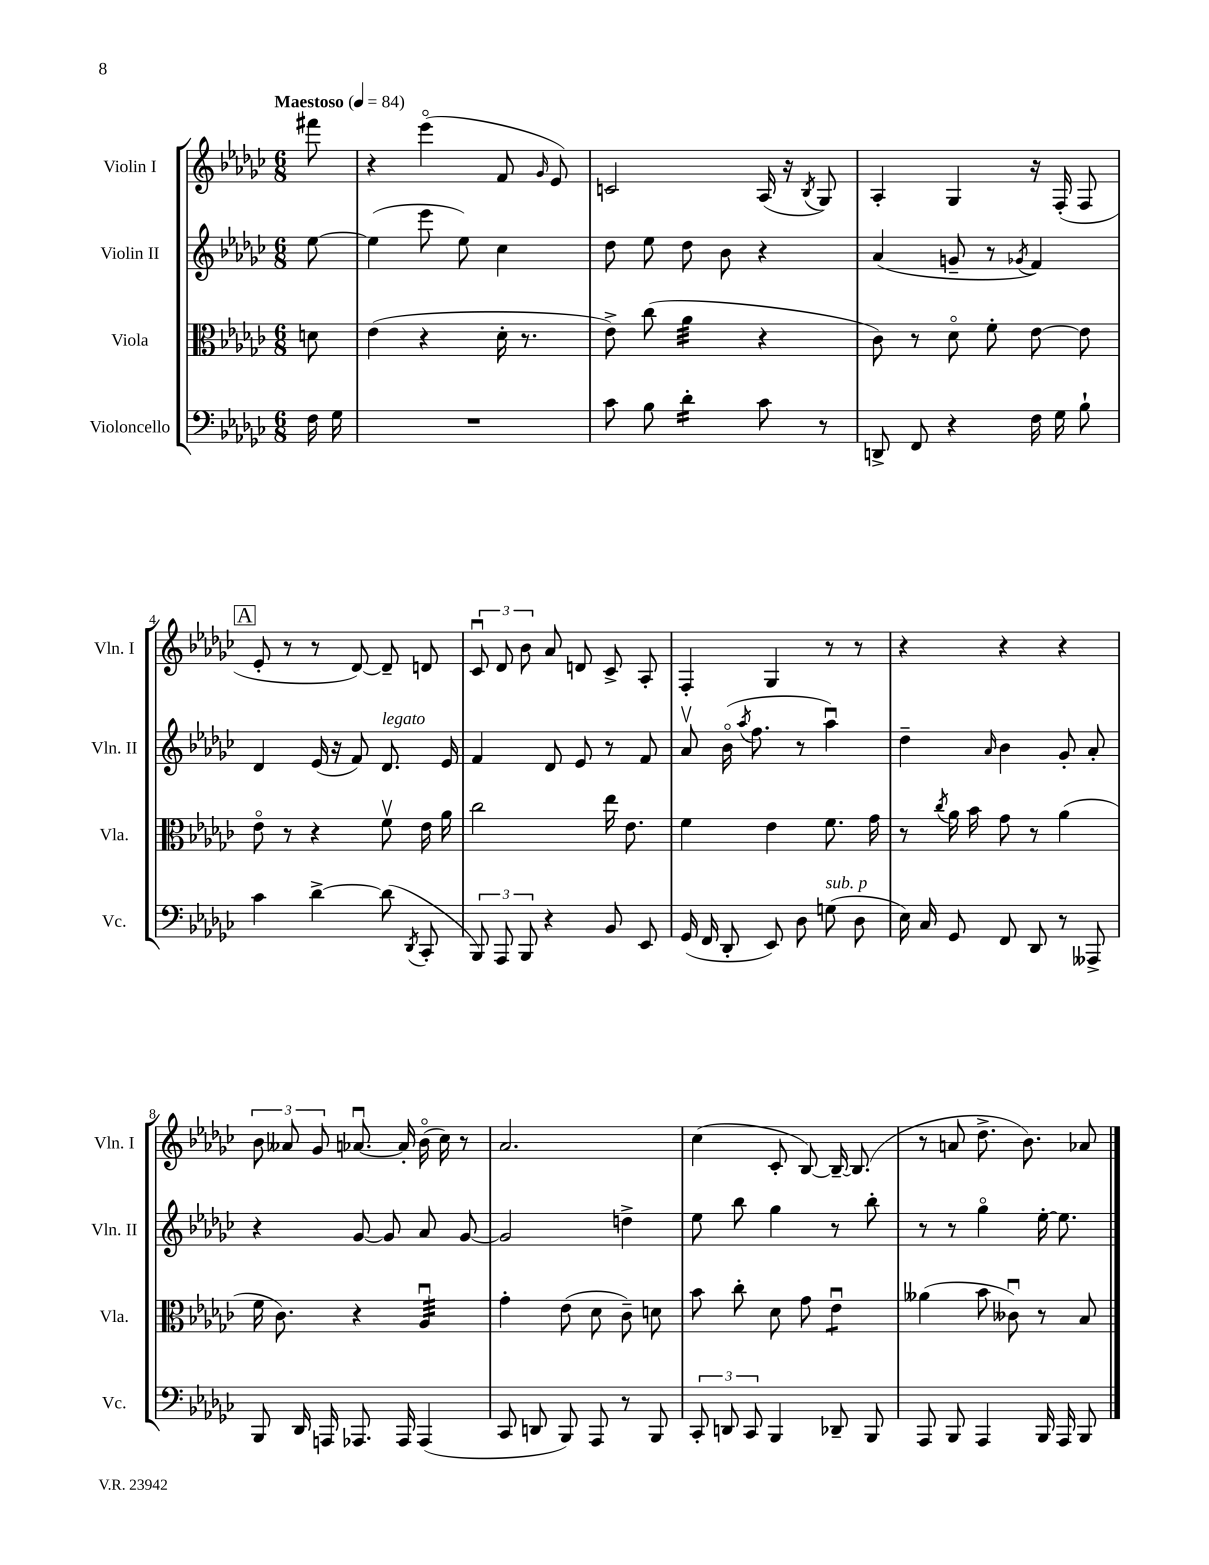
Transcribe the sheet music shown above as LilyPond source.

<<
\new StaffGroup <<
\new Staff = "s0" \with { instrumentName = "Violin I" shortInstrumentName = "Vln. I" } {
    \clef treble \key ges \major \numericTimeSignature \time 6/8 \partial 8 \tempo "Maestoso" 4 = 84
    \autoBeamOff fis'''8 |
    r4 ees'''4\flageolet( f'8 \grace { ges'16 } ees'8) |
    c'2 aes16( r16 \acciaccatura { bes8 } ges8) |
    aes4-. ges4 r16 f16-.( f8 |
    \mark \markup { \box "A" } ees'8-. r8 r8 des'8~) des'8-- d'8 |
    \tuplet 3/2 { ces'8\downbow des'8 bes'8 } aes'8 d'8 ces'8-> aes8-. |
    f4-. ges4 r8 r8 |
    r4 r4 r4 |
    \tuplet 3/2 { bes'8 aeses'8 ges'8 } aes'8.~\downbow aes'16-. bes'16\flageolet( ces''16) r8 |
    aes'2. |
    ces''4( ces'8-. bes8~) bes16~-- bes8.( |
    r8 a'8 des''8.-> bes'8.) aes'8 \bar "|." |
}
\new Staff = "s1" \with { instrumentName = "Violin II" shortInstrumentName = "Vln. II" } {
    \clef treble \key ges \major \numericTimeSignature \time 6/8 \partial 8
    \autoBeamOff ees''8~ |
    ees''4( ees'''8 ees''8) ces''4 |
    des''8 ees''8 des''8 bes'8 r4 |
    aes'4( g'8-- r8 \acciaccatura { ges'8 } f'4) |
    \mark \markup { \box "A" } des'4 ees'16( r16 f'8) des'8.^\markup { \italic "legato" } ees'16 |
    f'4 des'8 ees'8 r8 f'8 |
    aes'8\upbow bes'16\flageolet( \acciaccatura { aes''8 } f''8. r8 aes''4\downbow) |
    des''4-- \grace { aes'16 } bes'4 ges'8-. aes'8-. |
    r4 ges'8~ ges'8 aes'8 ges'8~ |
    ges'2 d''4-> |
    ees''8 bes''8 ges''4 r8 bes''8-. |
    r8 r8 ges''4\flageolet ees''16~-. ees''8. \bar "|." |
}
\new Staff = "s2" \with { instrumentName = "Viola" shortInstrumentName = "Vla." } {
    \clef alto \key ges \major \numericTimeSignature \time 6/8 \partial 8
    \autoBeamOff d'8 |
    ees'4( r4 des'16-. r8. |
    ees'8->) ces''8( aes'4:32 r4 |
    ces'8) r8 des'8\flageolet f'8-. ees'8~ ees'8 |
    \mark \markup { \box "A" } ees'8\flageolet r8 r4 f'8\upbow ees'16 aes'16 |
    ces''2 ees''16 ees'8. |
    f'4 ees'4 f'8. ges'16 |
    r8 \acciaccatura { ces''8 } aes'16 bes'16 ges'8 r8 aes'4( |
    f'16 ces'8.) r4 aes4:32\downbow |
    ges'4-. ees'8( des'8 ces'8--) d'8 |
    bes'8 ces''8-. des'8 ges'8 ees'4:8\downbow |
    aeses'4( bes'8 ceses'8\downbow) r8 bes8 \bar "|." |
}
\new Staff = "s3" \with { instrumentName = "Violoncello" shortInstrumentName = "Vc." } {
    \clef bass \key ges \major \numericTimeSignature \time 6/8 \partial 8
    \autoBeamOff f16 ges16 |
    R2. |
    ces'8 bes8 des'4:16-. ces'8 r8 |
    d,8-> f,8 r4 f16 ges16 bes8-! |
    \mark \markup { \box "A" } ces'4 des'4~-> des'8( \acciaccatura { des,8 } ces,8-. |
    \tuplet 3/2 { bes,,8) aes,,8 bes,,8 } r4 bes,8 ees,8 |
    ges,16( f,16 des,8-. ees,8) des8 g8^\markup { \italic "sub. p" }( des8 |
    ees16) ces16 ges,8 f,8 des,8 r8 aeses,,8-> |
    bes,,8 des,16 a,,16 aes,,8. aes,,16 aes,,4( |
    ces,8 d,8 bes,,8) aes,,8 r8 bes,,8 |
    \tuplet 3/2 { ces,8-. d,8 ces,8 } bes,,4 des,8-- bes,,8 |
    aes,,8 bes,,8 aes,,4 bes,,16 aes,,16 bes,,8 \bar "|." |
}
>>
>>
